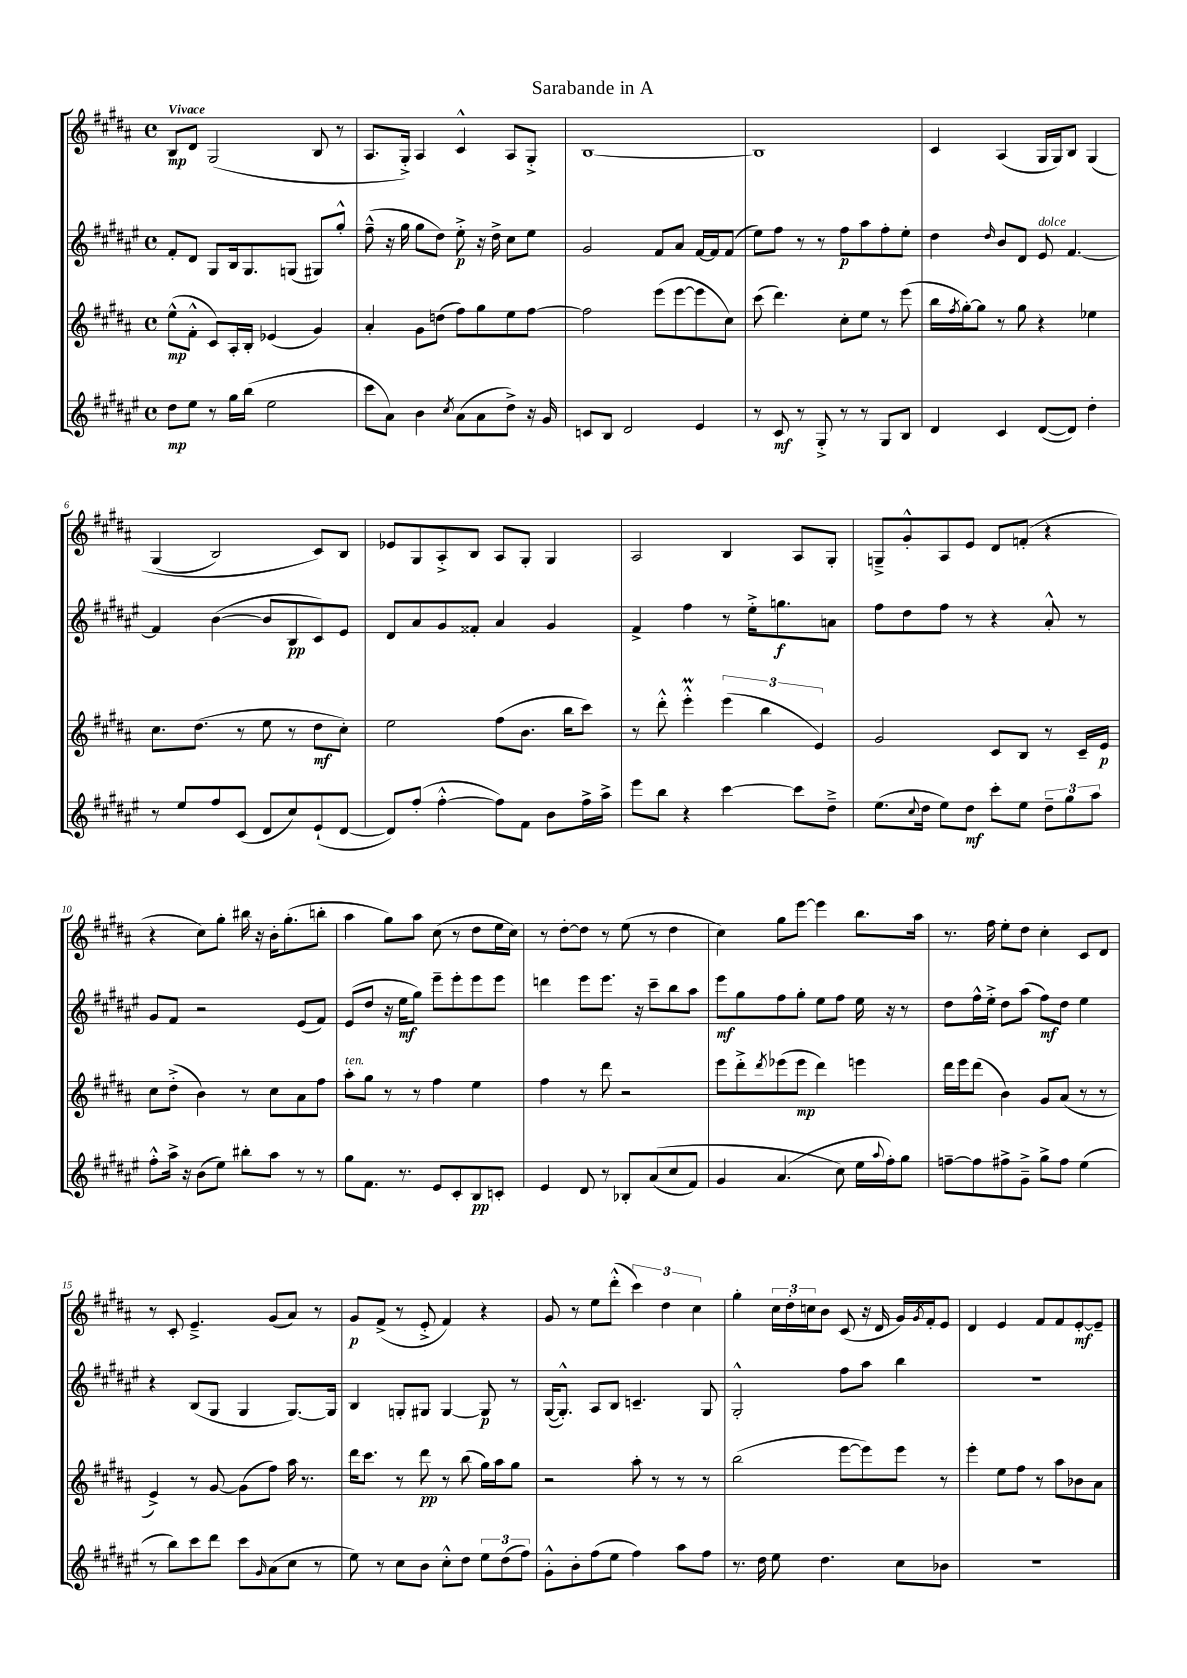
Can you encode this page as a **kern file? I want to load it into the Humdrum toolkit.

**kern	**kern	**kern	**kern
*staff4	*staff3	*staff2	*staff1
*clefG2	*clefG2	*clefG2	*clefG2
*k[f#c#g#d#a#e#]	*k[f#c#g#d#a#]	*k[f#c#g#d#a#e#]	*k[f#c#g#d#a#]
*M4/4	*M4/4	*M4/4	*M4/4
*met(c)	*met(c)	*met(c)	*met(c)
8dd#	(8ee^^	8f#'	8B
8ee#	8f#'^^	8d#	8d#
8r	8c#)	8G#	(2G#
16gg#	16A#'	16B	.
(16bb	16B'	8.G#	.
2ee#	(4e-	.	.
.	.	(8G	.
.	4g#)	8G#)	8B
.	.	8gg#'^^	8r
=	=	=	=
8ccc#	4a#'	(8ff#~^^	8.A#
8a#)	.	16r	.
.	.	16gg#	16G#'^)
4b	8g#	8gg#	4A#
.	(8dd	8dd#)	.
8qcc#	.	.	.
(8a#	8ff#)	8ee#'^	4c#^^
8a#	8gg#	16r	.
.	.	16dd#^	.
8dd#^)	8ee	8cc#	8A#
16r	[8ff#	8ee#	8G#'^
16g#	.	.	.
=	=	=	=
8c	2ff#]	2g#	[1B
8B	.	.	.
2d#	.	.	.
.	(8eee	8f#	.
.	[8eee	8a#	.
4e#	8eee]	[16f#	.
.	.	16f#]	.
.	8cc#)	(8f#	.
=	=	=	=
8r	(8ccc#	8ee#)	1B]
8c#	4.ddd#)	8ff#	.
8r	.	8r	.
8G#'^	.	8r	.
8r	8cc#'	8ff#	.
8r	8ee	8aa#	.
8G#	8r	8ff#'	.
8B	(8eee	8ee#'	.
=	=	=	=
4d#	16bb	4dd#	4c#
.	8qff#	.	.
.	[16gg#')	.	.
.	8gg#]	.	.
.	.	16qqdd#	.
4c#	8r	8b	(4A#
.	8gg#	8d#	.
([8d#	4r	8e#	16G#
.	.	.	16G#)
8d#])	.	[4.f#	8B
4dd#'	4ee-	.	&(4G#
=	=	=	=
8r	8.cc#	4f#]	(4G#
8ee#	.	.	.
.	(8.dd#	.	.
8ff#	.	([4b	2B)
(8c#	8r	.	.
8d#	8ee	8b]	.
8cc#)	8r	8B	.
(8e#`	8dd#	8c#)	8c#&)
[8d#	8cc#')	8e#	8B
=	=	=	=
8d#])	2ee	8d#	8e-
(8ff#'	.	8a#	8G#
[4ff#'^^	.	8g#	8A#'^
.	.	8f##'	8B
8ff#])	(8ff#	4a#	8A#
8f#	8.b	.	8G#'
8b	.	4g#	4G#
.	16bb	.	.
16ff#^	8ccc#)	.	.
16aa#^	.	.	.
=	=	=	=
8eee#	8r	4f#^	2A#
8bb	8ddd#'^^	.	.
4r	4eee'^^	4ff#	.
[4ccc#	(6eee	8r	4B
.	.	16ee#'^	.
.	6bb	.	.
.	.	8.gg	.
8ccc#]	.	.	8A#
.	6e)	.	.
8dd#~^	.	8a	8G#'
=	=	=	=
(8.ee#	2g#	8ff#	8G~^
.	.	8dd#	8g#'^^
8qqcc#	.	.	.
16dd#	.	.	.
8ee#)	.	8ff#	8A#
8dd#	.	8r	8e
8ccc#'	8c#	4r	8d#
8ee#	8B	.	(8f'
12dd#~	8r	8a#'^^	4r
12gg#	.	.	.
.	16c#~	8r	.
12aa#	.	.	.
.	16e	.	.
=	=	=	=
8ff#'^^	8cc#	8g#	4r
16aa#^	(8dd#'^	8f#	.
16r	.	.	.
(8b	4b)	2r	8cc#)
8ee#)	.	.	8gg#'
8bb#'	8r	.	16bb#
.	.	.	16r
8aa#	8cc#	.	16b'
.	.	.	(8.gg#'
8r	8a#	(8e#	.
8r	8ff#	8f#)	8bb'
=	=	=	=
8gg#	8aa#'	(8e#	4aa#
8.f#	8gg#	8dd#	.
.	8r	16r	8gg#)
8.r	.	16ee#	.
.	8r	8gg#)	8aa#
8e#	4ff#	8eee#~	(8cc#
8c#'	.	8eee#'	8r
8B	4ee	8eee#	8dd#
8c'	.	8eee#	16ee
.	.	.	16cc#)
=	=	=	=
4e#	4ff#	4ddd	8r
.	.	.	[8dd#'
8d#	8r	8eee#	8dd#]
8r	8ddd#	8.eee#	8r
8B-'	2r	.	(8ee
.	.	16r	.
&((8a#	.	8ccc#~	8r
8cc#	.	8bb	4dd#
8f#)	.	8aa#	.
=	=	=	=
4g#	8eee	8eee#	4cc#)
.	8ddd#'^	8gg#	.
.	8qddd#	.	.
(4.a#	(8eee-	8ff#	8gg#
.	8eee-	8gg#'	[8eee
.	4ddd#)	8ee#	4eee]
8cc#&)	.	8ff#	.
16ee#	4eee	16ee#	8.bb
8qqaa#	.	.	.
16ff#')	.	16r	.
8gg#	.	8r	.
.	.	.	16aa#
=	=	=	=
[8ff~	16ddd#	8dd#	8.r
.	16eee	.	.
8ff]	(8ddd#	16ff#^^	.
.	.	16ee#'^	16ff#
8ff#^	4b)	8dd#	8ee'
8g#~^	.	(8aa#	8dd#
8gg#^	8g#	8ff#)	4cc#'
8ff#	(8a#	8dd#	.
(4ee#	8r	4ee#	8c#
.	8r	.	8d#
=	=	=	=
8r	4e^)	4r	8r
8bb)	.	.	8c#'
8ccc#	8r	(8B	4.e~^
8ddd#	[8g#	8G#	.
8ccc#	(8g#]	4G#	.
16qqg#	.	.	.
(8a#	8ff#)	.	(8g#
8cc#	16aa#	[8.G#)	8a#)
.	8.r	.	.
8r	.	.	8r
.	.	16G#]	.
=	=	=	=
8ee#)	16ddd#	4B	8g#
.	8.ccc#	.	.
8r	.	.	(8f#^
8cc#	8r	8G'	8r
8b	8ddd#	8G#	8e'^
8cc#'^^	8r	[4G#	4f#)
8dd#	(8bb	.	.
12ee#	16gg#)	8G#]	4r
.	16aa#	.	.
(12dd#	.	.	.
.	8gg#	8r	.
12ff#)	.	.	.
=	=	=	=
8g#'^^	2r	([16G#	8g#
.	.	8.G#'^^])	.
8b'	.	.	8r
(8ff#	.	8A#	8ee
8ee#	.	8B	(8ddd#'^^
4ff#)	8aa#'	4.c~	6ccc#)
.	8r	.	.
.	.	.	6dd#
8aa#	8r	.	.
.	.	.	6cc#
8ff#	8r	8G#	.
=	=	=	=
8.r	(2bb	2G#'^^	4gg#'
16dd#	.	.	.
8ee#	.	.	24cc#
.	.	.	24dd#'
.	.	.	24cc
4.dd#	.	.	8b
.	[8eee	8ff#	(8c#
.	8eee])	8aa#	16r
.	.	.	16d#
8cc#	8eee	4bb	16g#)
.	.	.	8qg#
.	.	.	16f#'
8b-	8r	.	8e
=	=	=	=
1r	4eee'	1r	4d#
.	8ee	.	4e
.	8ff#	.	.
.	8r	.	8f#
.	8aa#	.	8f#
.	8b-	.	[8e'
.	8a#	.	8e~]
==	==	==	==
*-	*-	*-	*-
